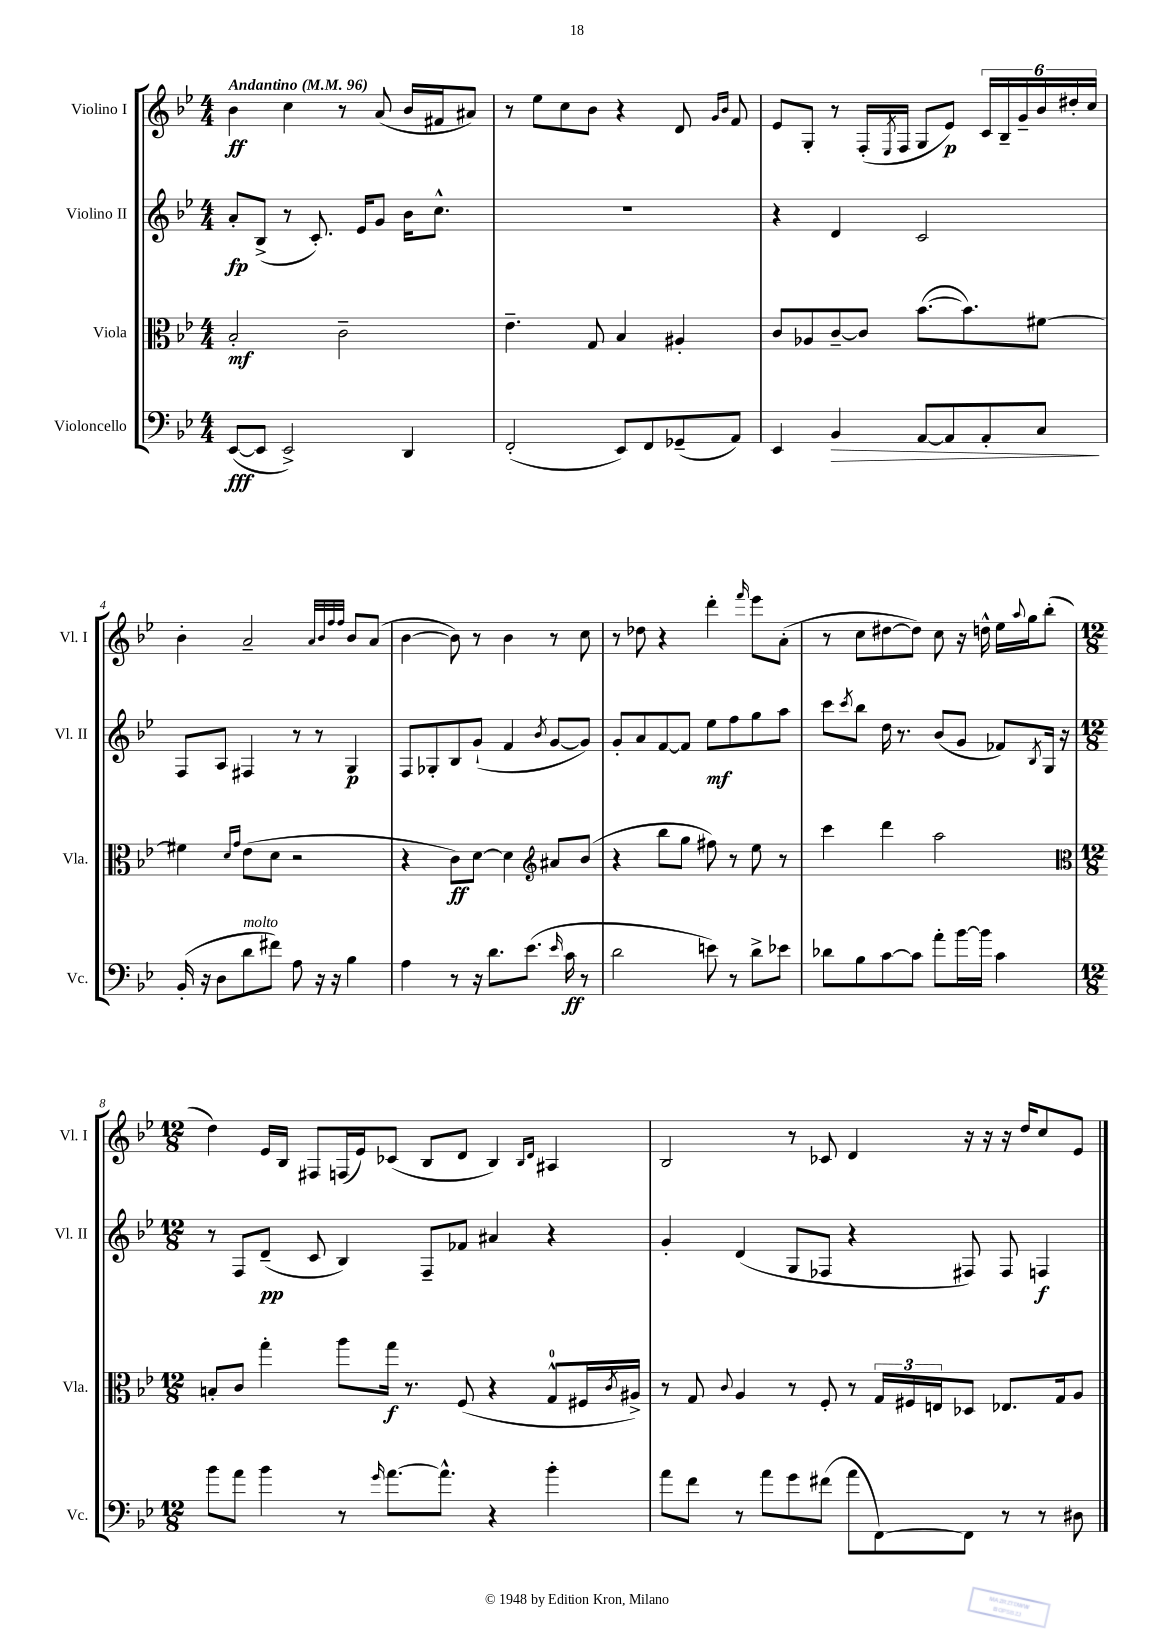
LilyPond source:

<<
\new StaffGroup <<
\new Staff = "s0" \with { instrumentName = "Violino I" shortInstrumentName = "Vl. I" } {
    \clef treble \key bes \major \numericTimeSignature \time 4/4 \tempo "Andantino" 4 = 96
    bes'4\ff c''4 r8 a'8( bes'16 fis'16 ais'8) |
    r8 ees''8 c''8 bes'8 r4 d'8 \grace { g'16 bes'16 } f'8 |
    ees'8 g8-. r8 f16-.( \acciaccatura { ees8 } f16 g8 ees'8\p) \tuplet 6/4 { c'16 bes16-- g'16-- bes'16 dis''16-. c''16 } |
    bes'4-. a'2-- \grace { a'32 bes'32 f''32 f''32 } bes'8 a'8( |
    bes'4~ bes'8) r8 bes'4 r8 c''8 |
    r8 des''8 r4 d'''4-. \grace { f'''16 } ees'''8 a'8-.( |
    r8 c''8 dis''8~ dis''8) c''8 r16 d''16-^ ees''16 \appoggiatura { a''8 } g''16 bes''8-.( |
    \numericTimeSignature \time 12/8 d''4) ees'16 bes16 fis8 f16( ees'16) ces'8( bes8 d'8 bes4) \grace { bes16 d'16 } ais4 |
    bes2 r8 ces'8 d'4 r16 r16 r16 d''16 c''8 ees'8 \bar "|." |
}
\new Staff = "s1" \with { instrumentName = "Violino II" shortInstrumentName = "Vl. II" } {
    \clef treble \key bes \major \numericTimeSignature \time 4/4
    a'8-.\fp bes8->( r8 c'8.-.) ees'16 g'8 bes'16 c''8.-^ |
    R1 |
    r4 d'4 c'2 |
    f8 a8 fis4 r8 r8 g4\p |
    f8 ges8-. bes8 g'8-!( f'4 \acciaccatura { bes'8 } g'8~ g'8) |
    g'8-. a'8 f'8~ f'8 ees''8\mf f''8 g''8 a''8 |
    c'''8 \acciaccatura { c'''8 } bes''8 d''16 r8. bes'8( g'8 fes'8) \acciaccatura { bes8 } g16 r16 |
    \numericTimeSignature \time 12/8 r8 f8 d'8--\pp( c'8 bes4) f8-- fes'8 ais'4 r4 |
    g'4-. d'4( g8 fes8 r4 fis8) fis8 f4\f \bar "|." |
}
\new Staff = "s2" \with { instrumentName = "Viola" shortInstrumentName = "Vla." } {
    \clef alto \key bes \major \numericTimeSignature \time 4/4
    bes2-.\mf c'2-- |
    ees'4.-- g8 bes4 ais4-. |
    c'8 aes8 c'8~-- c'8 bes'8.~( bes'8.) fis'8~ |
    fis'4 \grace { d'16 g'16 } ees'8( d'8 r2 |
    r4 c'8\ff) d'8~ d'4 \clef treble ais'8 bes'8( |
    r4 bes''8 g''8 fis''8) r8 ees''8 r8 |
    c'''4 d'''4 a''2 |
    \numericTimeSignature \time 12/8 \clef alto b8-. c'8 g''4-. a''8 g''16\f r8. f8( r4 g8-0-^ fis16 \acciaccatura { c'8 } ais16->) |
    r8 g8 \appoggiatura { c'8 } a4 r8 f8-. r8 \tuplet 3/2 { g16 fis16 e16 } des8 ees8. g16 a8 \bar "|." |
}
\new Staff = "s3" \with { instrumentName = "Violoncello" shortInstrumentName = "Vc." } {
    \clef bass \key bes \major \numericTimeSignature \time 4/4
    ees,8~\fff( ees,8 ees,2->) d,4 |
    f,2-.( ees,8) f,8 ges,8--( a,8) |
    ees,4 bes,4\> a,8~ a,8 a,8-. c8\! |
    bes,16-.( r16 d8 d'8^\markup { \italic "molto" } fis'8) a8 r16 r16 bes4 |
    a4 r8 r16 d'8. ees'8.( \grace { ees'16 } c'16\ff r8 |
    d'2 e'8) r8 d'8-> ees'8 |
    des'8 bes8 c'8~ c'8 a'8-. bes'16~ bes'16 c'4 |
    \numericTimeSignature \time 12/8 bes'8 a'8 bes'4 r8 \grace { g'16 } a'8.~ a'8.-^ r4 bes'4-. |
    a'8 f'8 r8 a'8 g'8 fis'8( a'8 f,8~) f,8 r8 r8 dis8 \bar "|." |
}
>>
>>
